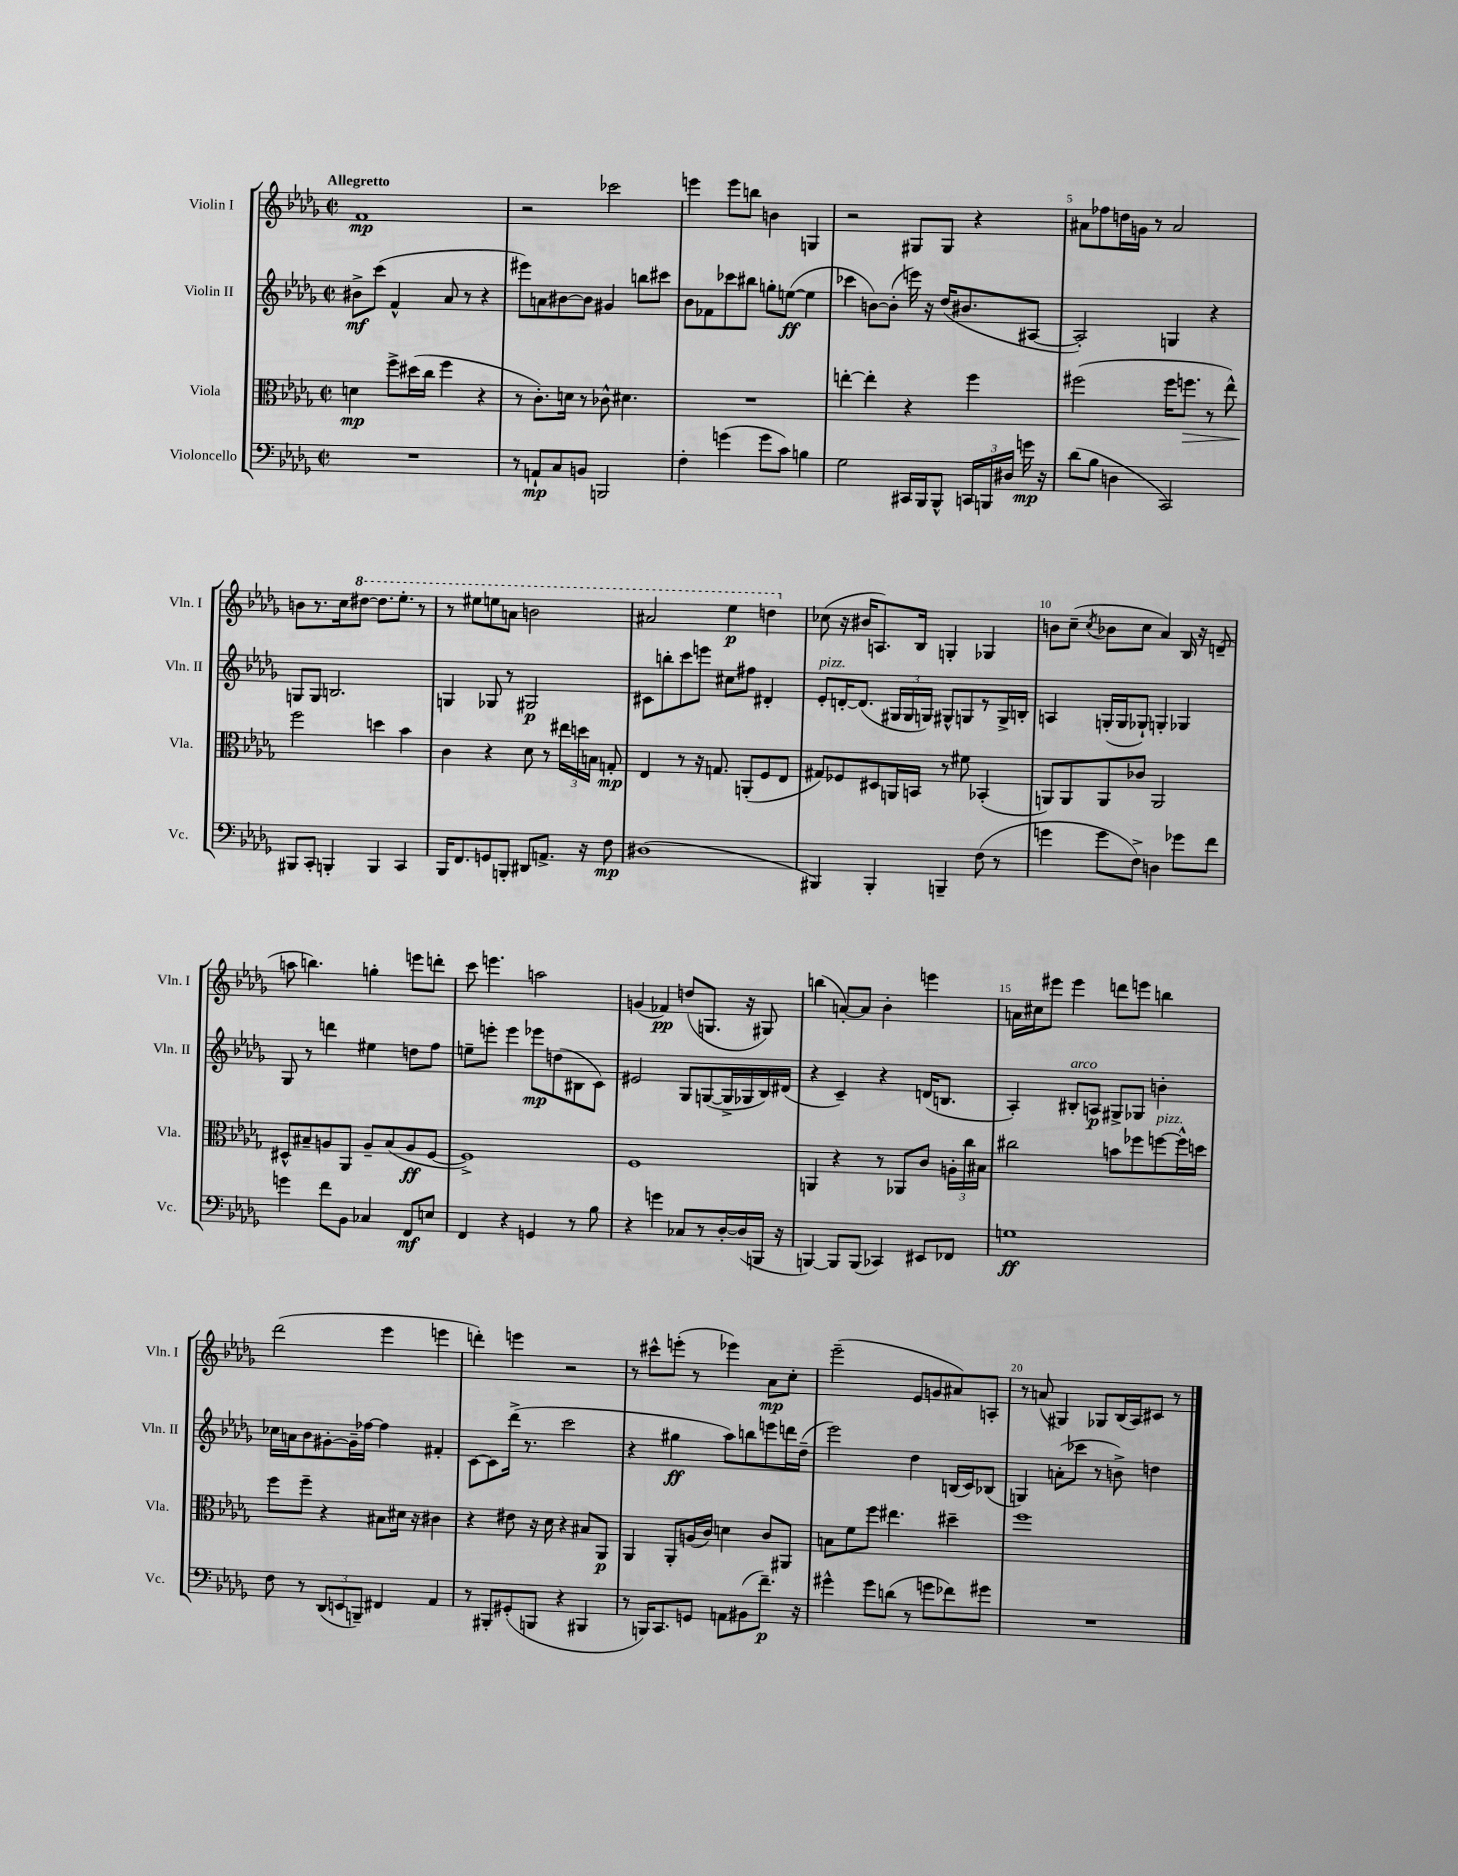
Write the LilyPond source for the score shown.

<<
\new StaffGroup <<
\new Staff = "s0" \with { instrumentName = "Violin I" shortInstrumentName = "Vln. I" } {
    \clef treble \key des \major \defaultTimeSignature \time 2/2 \tempo "Allegretto"
    \autoBeamOff f'1\mp |
    r2 ces'''2 |
    e'''4 e'''8[ b''8] b'4 g4 |
    r2 gis8[ gis8] r4 |
    ais'8[ fes''8 d''16 g'16] r8 ais'2 |
    b'8[ r8. c''16 \ottava #1 dis'''8]~ dis'''8.[ ees'''8.]-. r8 |
    r8 eis'''8[ e'''8 a''8] b''2 |
    ais''2 ees'''4\p d'''4 \ottava #0 |
    ces''8( r16 bis'16[ a8.) bes16] g4-. ges4 |
    b'8[ c''8]--( \acciaccatura { c''8 } bes'8[ c''8] aes'4) bes16 r16 d'8--( |
    a''8 b''4.) g''4-. e'''8[ d'''8]-. |
    c'''8 e'''4. a''2 |
    g'4( fes'4\pp) d''8[( g8.] r16 gis8) |
    b''4( a'8[~-.) a'8] bes'4-. e'''4 |
    a'16[ cis''16 eis'''8] eis'''4 d'''8[ e'''8] b''4 |
    des'''2( ees'''4 e'''4 |
    d'''4-.) e'''4 r2 |
    r8 cis'''8[-^ e'''8]-.( r8 ees'''4) aes'8[\mp c''8]-. |
    ees'''2--( ees'8[ g'8 ais'8) a8]-. |
    r8 a'8( gis4) ges8[ bes16( aes16) cis'8] r8 \bar "|." |
}
\new Staff = "s1" \with { instrumentName = "Violin II" shortInstrumentName = "Vln. II" } {
    \clef treble \key des \major \defaultTimeSignature \time 2/2
    \autoBeamOff bis'8[->\mf c'''8]( f'4-^ aes'8 r8 r4 |
    eis'''8[) a'8 bis'8~ bis'8] gis'4 b''8[ cis'''8] |
    bes'8[ fes'8 ces'''8 bis''8] g''8[-. e''8]~\ff( e''4 |
    ces'''4 b'8[~) b'8]-.( e'''16) r16 des''16[( bis'8. ais8]~ |
    ais2-.) g4 r4 |
    g8[ g8] b2. |
    g4 ges8 r8 gis2\p |
    cis'8[ b''8-. c'''8 e'''8] cis''8[ fis''8] dis'4-. |
    ees'8[-.^\markup { \italic "pizz." } d'16~-. d'8.]( \tuplet 3/2 { gis16[ gis16 g16]) } gis8[-^ g8 r8 g16-> b16]-. |
    a4 g16[-.( g16 ges8]-!) g4-. ges4 |
    ges8 r8 d'''4 eis''4 d''8[ f''8] |
    e''8[-- e'''8]-. e'''4 ees'''8[\mp d''8( bis8 c'8]) |
    eis'2 ges8[ g8~( g16-> ges16 bes16) dis'16]( |
    r4 c'4--) r4 d'16[( b8.] |
    aes4-.) bis8[-.^\markup { \italic "arco" } a8]\p gis8[-> ges8] b'4-. |
    ces''16[ a'16 bes'8 gis'8~-. gis'16-- fes''16]~ fes''4 fis'4-. |
    c'8[~ c'8 des'''16]->( r8. c'''2 |
    r4 gis''4\ff aes''8[) b''8 e'''8 d'''16 des''16]--( |
    ees'''2) des''4 b16[( c'16) bes8]( |
    g4) a'8[-.( ces'''8] r8 b'8->) d''4 \bar "|." |
}
\new Staff = "s2" \with { instrumentName = "Viola" shortInstrumentName = "Vla." } {
    \clef alto \key des \major \defaultTimeSignature \time 2/2
    \autoBeamOff d'4\mp f''8[-> dis''16( c''16] f''4 r4 |
    r8 c'8.[-.) d'16] r8 ces'8-^ dis'4. |
    R1 |
    e''4~-. e''4-. r4 f''4 |
    fis''2( fis''16[ f''8.]\> r8 ees''8-^) |
    f''2\! d''4 bes'4 |
    c'4 r4 des'8 r8 \tuplet 3/2 { eis''16[ d''16 b16] } g8-.\mp |
    ees4 r8 r16 g8. a,8[-.( f8 ees8] |
    gis8[) fes8 dis8 a,16 b,16] r8 fis'8 bes,4-.( |
    a,8[) a,8 a,8 ces'8] a,2 |
    dis8[-^ bis8-- a8 aes,8] a8[-- bis8( a8\ff f8]~ |
    f1->) |
    f1 |
    a,4 r4 r8 aes,8[ c'8] \tuplet 3/2 { a16[-. c''16 bis16] } |
    cis''2 b'8[ fes''8 f''8~^\markup { \italic "pizz." } f''16-^ d''16] |
    f''8[ f''8]-- r4 bis8[ dis'16] r16 cis'4 |
    r4 eis'8 r16 des'16 r4 bis8[ aes,8]\p |
    aes,4 aes,8[-. a16( c'16]) d'4 c'8[ ais,8] |
    b8[ f'8 f''8] eis''4. dis''4-- |
    f''1 \bar "|." |
}
\new Staff = "s3" \with { instrumentName = "Violoncello" shortInstrumentName = "Vc." } {
    \clef bass \key des \major \defaultTimeSignature \time 2/2
    \autoBeamOff R1 |
    r8 a,8[-!\mp c8 b,8] b,,2 |
    f4-. g'4( g'8[ c'8]) b4 |
    ges2 cis,16[ bes,,16 bes,,8]-^ \tuplet 3/2 { c,16[ b,,16 dis16] } g'16\mp r16 |
    des'8[( bes8] d4 c,2) |
    bis,,8[ c,8]-. b,,4-. b,,4 c,4 |
    bes,,16[ f,8. g,8 b,,8]-. dis,8[ a,8.]-> r16 f8\mp |
    dis1( |
    bis,,4) bis,,4-. b,,4-- f8( r8 |
    g'4 g'8[ f8]->) d4 ges'8[ f'8] |
    g'4 f'8[ bes,8] ces4 f,8[\mf e8] |
    f,4 r4 g,4 r8 bes8 |
    r4 g'4 ces8[ r8 des16~-. des16( b,,16] r16 |
    b,,4~) b,,8[ b,,8]( ces,4) eis,8[ fes,8] |
    g1\ff |
    f8 r8 \tuplet 3/2 { des,8[( e,8 b,,8]--) } fis,4 aes,4 |
    r8 bis,,8[-. gis,8-.( b,,8] r4 bis,,4 |
    r8 b,,16[) c,8. g,8] a,8[ bis,8( f'8.]--\p) r16 |
    gis'4-^ gis'8[ d'8]( r8 g'8[ fes'8) gis'8] |
    R1 \bar "|." |
}
>>
>>
\layout { \context { \Score \override BarNumber.break-visibility = ##(#f #t #t) barNumberVisibility = #(every-nth-bar-number-visible 5) } }
